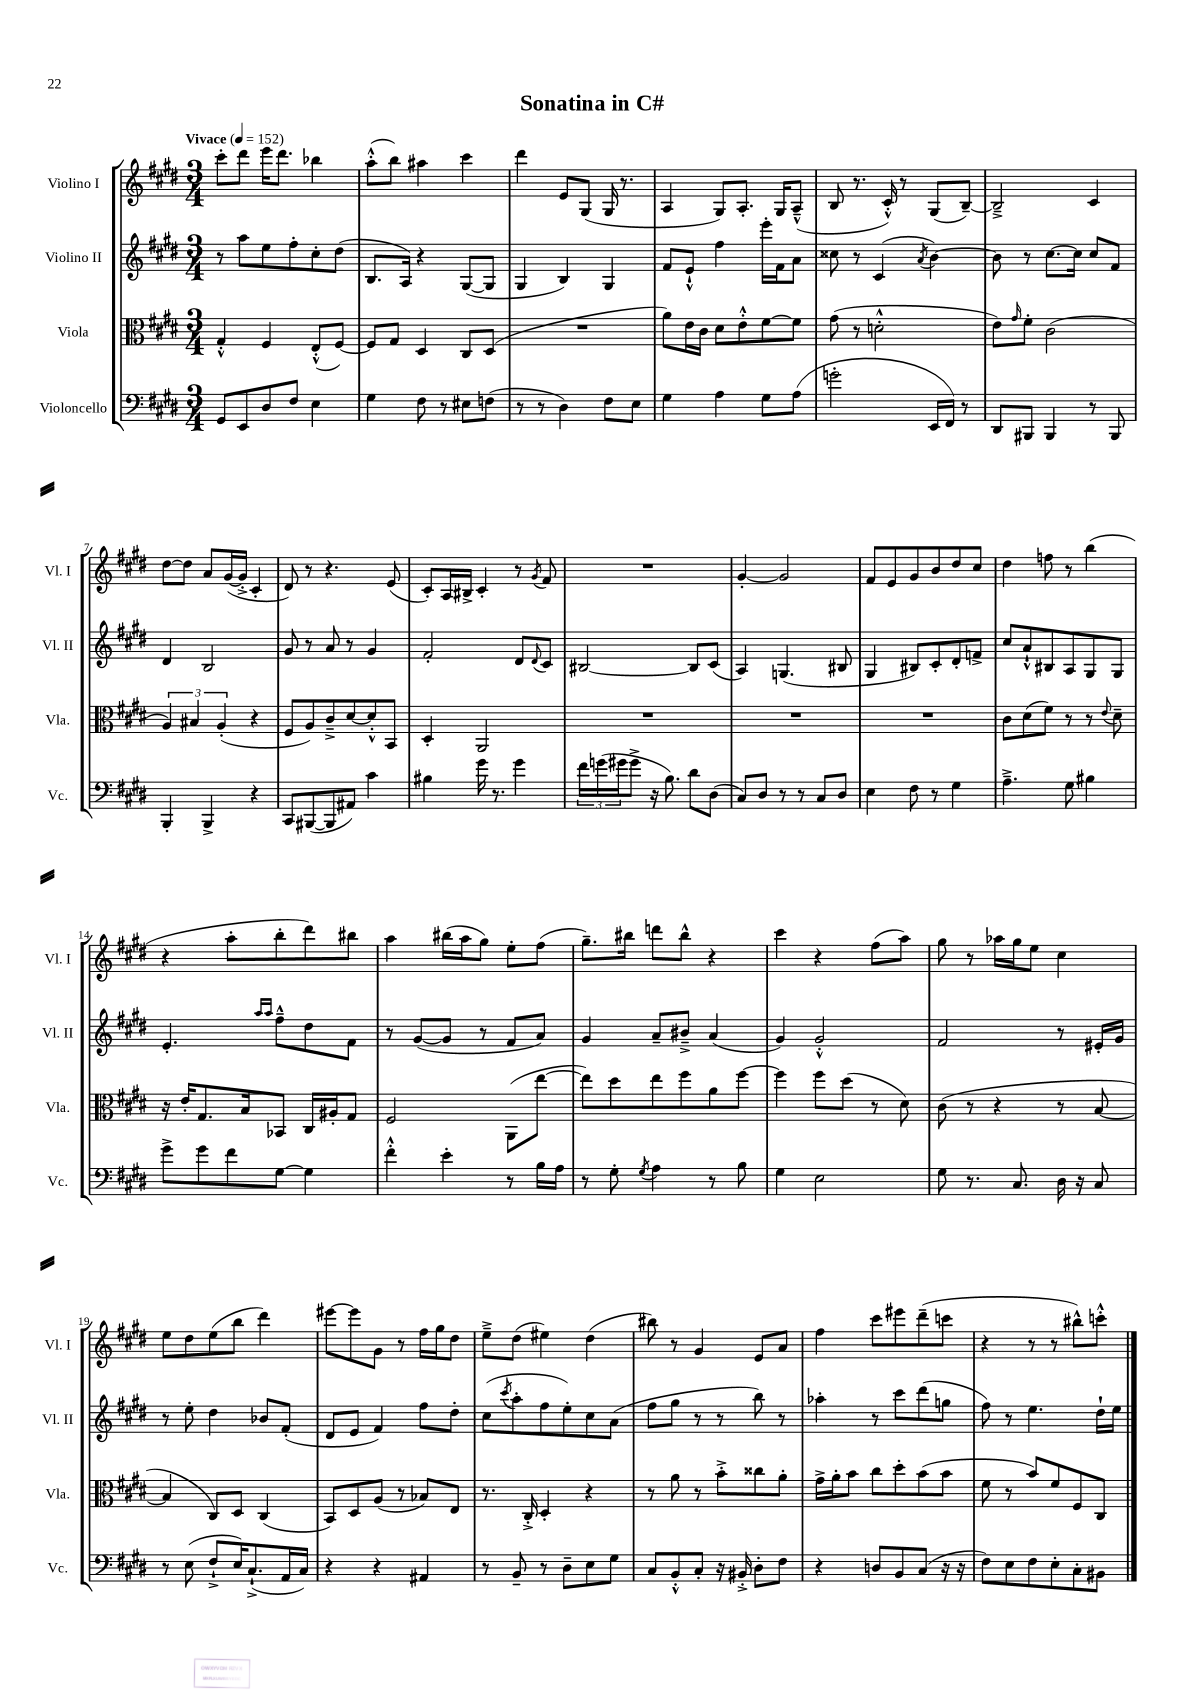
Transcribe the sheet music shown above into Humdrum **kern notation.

**kern	**kern	**kern	**kern
*part4	*part3	*part2	*part1
*staff4	*staff3	*staff2	*staff1
*I"Violoncello	*I"Viola	*I"Violino II	*I"Violino I
*I'Vc.	*I'Vla.	*I'Vl. II	*I'Vl. I
*clefF4	*clefC3	*clefG2	*clefG2
*k[f#c#g#d#]	*k[f#c#g#d#]	*k[f#c#g#d#]	*k[f#c#g#d#]
*M3/4	*M3/4	*M3/4	*M3/4
*MM152	*MM152	*MM152	*MM152
=1	=1	=1	=1
!	!	!	!LO:TX:a:B:t=Vivace
8GG#/L	4G#'^^/	8r	8ccc#'\L
8EE/	.	8aa\L	8ddd#\J
8D#/	4F#/	8ee\	16eee\KL
.	.	.	8.ddd#\J
8F#/J	.	8ff#'\	.
4E\	(8E'^^/L	8cc#'\	4bb-X\
.	[8F#/J)	(8dd#\J	.
=2	=2	=2	=2
4G#\	8F#/L]	8.B/L	(8aa'^^\L
.	8G#/J	.	8bb\J)
.	.	16A/Jk)	.
8F#\	4D#/	4r	4aa#X\
8r	.	.	.
8E#X\L	8C#/L	([8G#/L	4ccc#\
(8Fn\J	(8D#/J	8G#/J]	.
=3	=3	=3	=3
8r	2.r	4G#/	4ddd#\
8r	.	.	.
4D#\)	.	4B/)	8e/L
.	.	.	(8G#/J
8F#\L	.	4G#/	16G#/
.	.	.	8.r
8E\J	.	.	.
=4	=4	=4	=4
4G#\	8a\L)	8f#/L	4A/
.	16e\L	8e`^^/J	.
.	16c#\JJ	.	.
4A\	8d#\L	4ff#\	8G#/L)
.	8e'^^\	.	8.A'/J
8G#\L	[8f#\	16eee'\LL	.
.	.	16f#\J	16G#/KL
(8A\J	8f#\J]	8a\J	(8A~^^/J
=5	=5	=5	=5
2gn'\	(8g#\	8cc##X\	8B/
.	8r	8r	8.r
.	2dn'^^\	(4c#/	.
.	.	.	16c#'^^/)
.	.	.	8r
.	.	8qa/	.
16EE/LL	.	[4b\)	(8G#/L
16FF#/JJ)	.	.	.
8r	.	.	[8B~/J)
=6	=6	=6	=6
8DD#/L	8e\L)	8b\]	2B~^/]
.	16qqg#/	.	.
8BBB#X/J	8f#'\J	8r	.
4BBB#/	(2c#\	[8.cc#\L	.
.	.	16cc#\Jk]	.
8r	.	8cc#/L	4c#/
8BBB#/	.	8f#/J	.
!!LO:LB:g=z
=7	=7	=7	=7
4BBB'/	6A/)	4d#/	[8dd#\L
.	.	.	8dd#\J]
.	6B#X/	.	.
4BBB^/	.	2B/	8a/L
.	(6A'/	.	.
.	.	.	([16g#/L
.	.	.	16g#'^/JJ]
4r	4r	.	4c#'/
=8	=8	=8	=8
8CC#/L	8F#/L	8g#/	8d#/)
([8BBB#X/	8A/)	8r	8r
8BBB#/]	8c#~^/	8a/	4.r
8AA#X/J)	[8d#/	8r	.
4c#\	8d#'^^/]	4g#/	.
.	8BB/J	.	(8e/
=9	=9	=9	=9
4B#X\	4D#'/	2f#'/	8c#'/L)
.	.	.	16A/L
.	.	.	16B#X^/JJ
16g#\	2AA/	.	4c#'/
8.r	.	.	.
4g#\	.	8d#/L	8r
.	.	8qqd#/	8qg#/
.	.	8c#/J	8f#/
=10	=10	=10	=10
24f#\LL	2.r	[2B#X/	2.r
(24gn\	.	.	.
24g#X\J	.	.	.
8g#^\J	.	.	.
16r	.	.	.
8.B\)	.	.	.
8d#\L	.	8B#/L]	.
(8D#\J	.	(8c#/J	.
=11	=11	=11	=11
8C#/L)	2.r	4A/)	[4g#'/
8D#/J	.	.	.
8r	.	(4.Gn/	2g#/]
8r	.	.	.
8C#/L	.	.	.
8D#/J	.	8B#X/	.
=12	=12	=12	=12
4E\	2.r	4G#/	8f#/L
.	.	.	8e/
8F#\	.	8B#X/L)	8g#/
8r	.	8c#'/	8b/
4G#\	.	8d#'/	8dd#/
.	.	8fn^/J	8cc#/J
=13	=13	=13	=13
4.A~^\	8c#\L	8cc#/L	4dd#\
.	(8d#\	8a`^^/	.
.	8f#\J)	8B#X/	8ffn\
8G#\	8r	8A/	8r
4B#X\	8r	8G#/	(4bb\
.	8qqe/	.	.
.	8d#~\	8G#/J	.
!!LO:LB:g=z
=14	=14	=14	=14
8g#^\L	16r	4.e'/	4r
.	16e'/KL	.	.
8g#\	8.G#/	.	.
8f#\	.	.	8aa'\L
.	16B/k	.	.
.	.	16qqaa/LL	.
.	.	16qqaa/JJ	.
[8G#\J	8BB-X/J	8ff#~^^\L	8bb'\
4G#\]	16C#/LL	8dd#\	8ddd#\)
.	16A#X'/J	.	.
.	8G#/J	8f#\J	8bb#X\J
=15	=15	=15	=15
4f#'^^\	2F#/	8r	4aa\
.	.	([8g#/L	.
4e'\	.	8g#/J]	(16bb#X\LL
.	.	.	16aa\J
.	.	8r	8gg#\J)
8r	(8AA\L	8f#/L	8ee'\L
16B\LL	[8ee\J	8a/J)	(8ff#\J
16A\JJ	.	.	.
=16	=16	=16	=16
8r	8ee\L])	4g#/	8.gg#~\L)
8G#'\	8dd#\	.	.
.	.	.	16bb#X\Jk
8qG#/	.	.	.
4A\	8ee\	8a~/L	8dddn\L
.	8ff#\	8b#X~^/J	8bb#^^\J
8r	8a\	(4a/	4r
8B\	[8ff#\J	.	.
=17	=17	=17	=17
4G#\	4ff#\]	4g#/)	4ccc#\
2E\	8ff#\L	2g#'^^/	4r
.	(8dd#\J	.	.
.	8r	.	(8ff#\L
.	8d#\)	.	8aa\J)
=18	=18	=18	=18
8G#\	(8c#\	2f#/	8gg#\
8.r	8r	.	8r
.	4r	.	16aa-X\LL
8.C#/	.	.	16gg#\J
.	.	.	8ee\J
16D#\	8r	8r	4cc#\
16r	.	.	.
8C#/	[8B/	16e#X'/LL	.
.	.	16g#/JJ	.
!!LO:LB:g=z
=19	=19	=19	=19
8r	4B/]	8r	8ee\L
(8E\	.	8ee'\	8dd#\
8F#`^/L	8C#/L)	4dd#\	(8ee\
16E/K)	8D#/J	.	8bb\J
(8.C#`^/	.	.	.
.	(4C#/	8b-X/L	4ddd#\)
16AA/L	.	(8f#'/J	.
16C#/JJ)	.	.	.
=20	=20	=20	=20
4r	8BB/L)	8d#/L	[8eee#X\L
.	8D#/	8e/J	8eee#\]
4r	(8A/J	4f#/)	8g#\J
.	8r	.	8r
4AA#X/	8B-X/L)	8ff#\L	16ff#\LL
.	.	.	16gg#\J
.	8E/J	8dd#'\J	8dd#\J
=21	=21	=21	=21
8r	8.r	(8cc#\L	8ee~^\L
.	.	8qccc#/	.
8BB~/	.	8aa'\	(8dd#\J
.	16C#'^/	.	.
8r	4D#'/	8ff#\	4ee#X\)
8D#~\L	.	8ee'\)	.
8E\	4r	8cc#\	(4dd#\
8G#\J	.	(8a\J	.
=22	=22	=22	=22
8C#/L	8r	8ff#\L	8bb#X\)
8BB'^^/	8a\	8gg#\J	8r
8C#'/J	8r	8r	4g#/
16r	8b'^\L	8r	.
16BB#X'^/	.	.	.
8D#'\L	8cc##X\	8bb\)	8e/L
8F#\J	8a'\J	8r	8a/J
=23	=23	=23	=23
4r	16g#^\LL	4aa-X'\	4ff#\
.	16a'\J	.	.
.	8b\J	.	.
8Dn/L	8cc#\L	8r	8ccc#\L
8BB/	8dd#'\	8ccc#\L	8eee#X\
(8C#/J	(8b\	(8ddd#\	(8ddd#~\
16r	8b\J	8ggn\J	8cccn\J
16r	.	.	.
=24	=24	=24	=24
8F#\L)	8f#\	8ff#\)	4r
8E\	8r	8r	.
8F#\	8b/L)	4.ee\	8r
8E'\	8f#/	.	8r
8C#'\	8F#/	.	8bb#X^^\L)
8BB#X\J	8C#/J	16dd#`\LL	8cccn'^^\J
.	.	16ee\JJ	.
==	==	==	==
*-	*-	*-	*-
